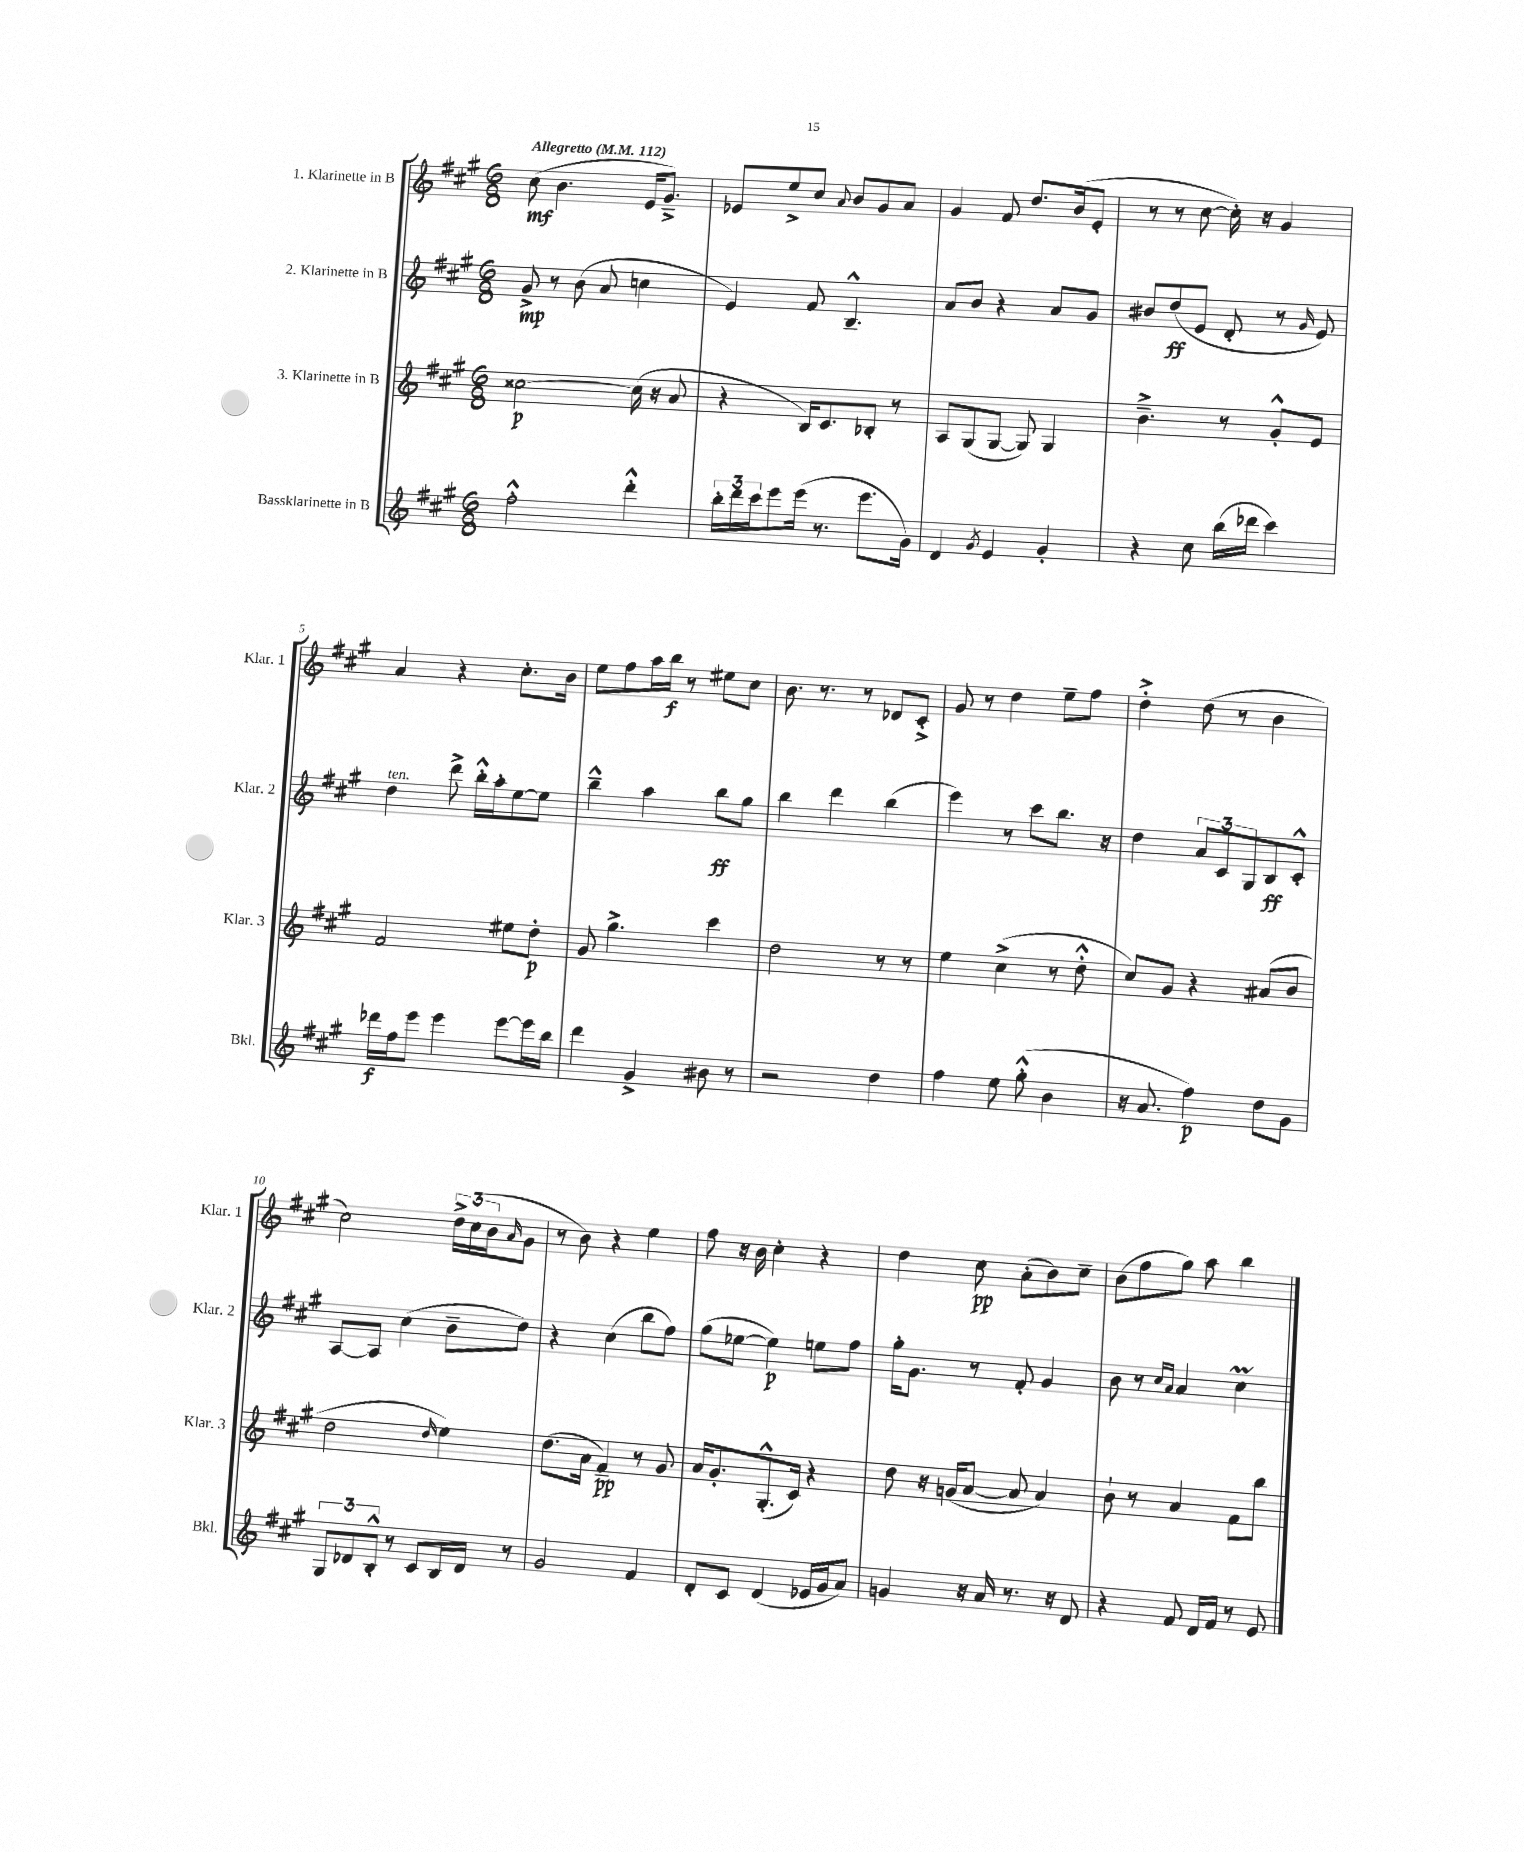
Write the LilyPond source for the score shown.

<<
\new StaffGroup <<
\new Staff = "s0" \with { instrumentName = "1. Klarinette in B" shortInstrumentName = "Klar. 1" } {
    \clef treble \key a \major \numericTimeSignature \time 6/8 \tempo "Allegretto" 4 = 112
    cis''8\mf( b'4. e'16 gis'8.--->) |
    ees'8 e''8-> cis''8 \appoggiatura { a'8 } b'8 gis'8 a'8 |
    gis'4 fis'8 d''8. b'16( e'8-. |
    r8 r8 cis''8~ cis''16-.) r16 gis'4 |
    a'4 r4 cis''8.-. b'16 |
    e''8 fis''8 a''16 b''16\f r8 eis''8 cis''8 |
    b'8. r8. r8 des'8 cis'8-.-> |
    gis'8 r8 d''4 e''8-- fis''8 |
    d''4-.-> d''8( r8 b'4 |
    cis''2) \tuplet 3/2 { d''16-> cis''16( b'16 } \grace { a'16 } gis'8 |
    r8 b'8) r4 e''4 |
    fis''8 r16 b'16 cis''4-. r4 |
    d''4 cis''8\pp a'8-.( b'8) cis''8-- |
    b'8( fis''8 gis''8) a''8 b''4 \bar "|." |
}
\new Staff = "s1" \with { instrumentName = "2. Klarinette in B" shortInstrumentName = "Klar. 2" } {
    \clef treble \key a \major \numericTimeSignature \time 6/8
    gis'8->\mp r8 b'8( a'8 c''4 |
    e'4) fis'8 b4.---^ |
    a'8 b'8 r4 a'8 gis'8 |
    bis'8 d''8\ff( e'8 d'8-. r8 \grace { gis'16 } e'8) |
    d''4^\markup { \italic "ten." } d'''8-> b''16-.-^ a''16-. e''8~ e''8 |
    b''4---^ a''4 b''8\ff gis''8 |
    b''4 d'''4 b''4( |
    e'''4) r8 cis'''8 b''8. r16 |
    d''4 \tuplet 3/2 { a'8 cis'8 gis8 } b8\ff cis'8-.-^ |
    a8~ a8 cis''4( b'8-- d''8) |
    r4 cis''4( b''8 fis''8) |
    gis''8( ees''8~ ees''4\p) e''8 fis''8 |
    gis''16-. gis'8. r8 fis'8-. gis'4 |
    b'8 r8 \grace { cis''16 a'16 } a'4 cis''4\prall \bar "|." |
}
\new Staff = "s2" \with { instrumentName = "3. Klarinette in B" shortInstrumentName = "Klar. 3" } {
    \clef treble \key a \major \numericTimeSignature \time 6/8
    cisis''2~\p cisis''16( r16 a'8 |
    r4 b16) cis'8. bes8-. r8 |
    a8 gis8( gis8~ gis8) gis4 |
    b'4.---> r8 gis'8-.-^ e'8 |
    fis'2 eis''8 d''8-.\p |
    gis'8 gis''4.-> cis'''4 |
    d''2 r8 r8 |
    e''4 cis''4->( r8 d''8-.-^ |
    cis''8) gis'8 r4 ais'8( b'8 |
    d''2 \grace { d''16 } e''4) |
    d''8.( a'16 fis'4--\pp) r8 gis'8 |
    a'16 gis'8.-. gis8.-.-^( cis'16) r4 |
    d''8 r16 g'16( a'8~ a'8 a'4) |
    b'8-! r8 a'4 fis'8 b''8 \bar "|." |
}
\new Staff = "s3" \with { instrumentName = "Bassklarinette in B" shortInstrumentName = "Bkl." } {
    \clef treble \key a \major \numericTimeSignature \time 6/8
    fis''2-.-^ d'''4-.-^ |
    \tuplet 3/2 { b''16-. d'''16 cis'''16 } e'''8 e'''16( r8. e'''8. gis'16) |
    d'4 \acciaccatura { gis'8 } e'4 gis'4-. |
    r4 cis''8 b''16( des'''16 cis'''4) |
    des'''16\f fis''16 e'''8 e'''4 e'''8~ e'''16 b''16 |
    d'''4 gis'4-> bis'8 r8 |
    r2 d''4 |
    fis''4 e''8 gis''8-.-^( b'4 |
    r16 a'8. fis''4\p) d''8 gis'8 |
    \tuplet 3/2 { gis8 des'8 b8-.-^ } r8 cis'8 b16 des'16 r8 |
    gis'2 fis'4 |
    d'8-. cis'8 d'4( ees'16 gis'16 a'8) |
    g'4 r16 a'16 r8. r16 d'8 |
    r4 fis'8 d'16 fis'16 r8 e'8 \bar "|." |
}
>>
>>
